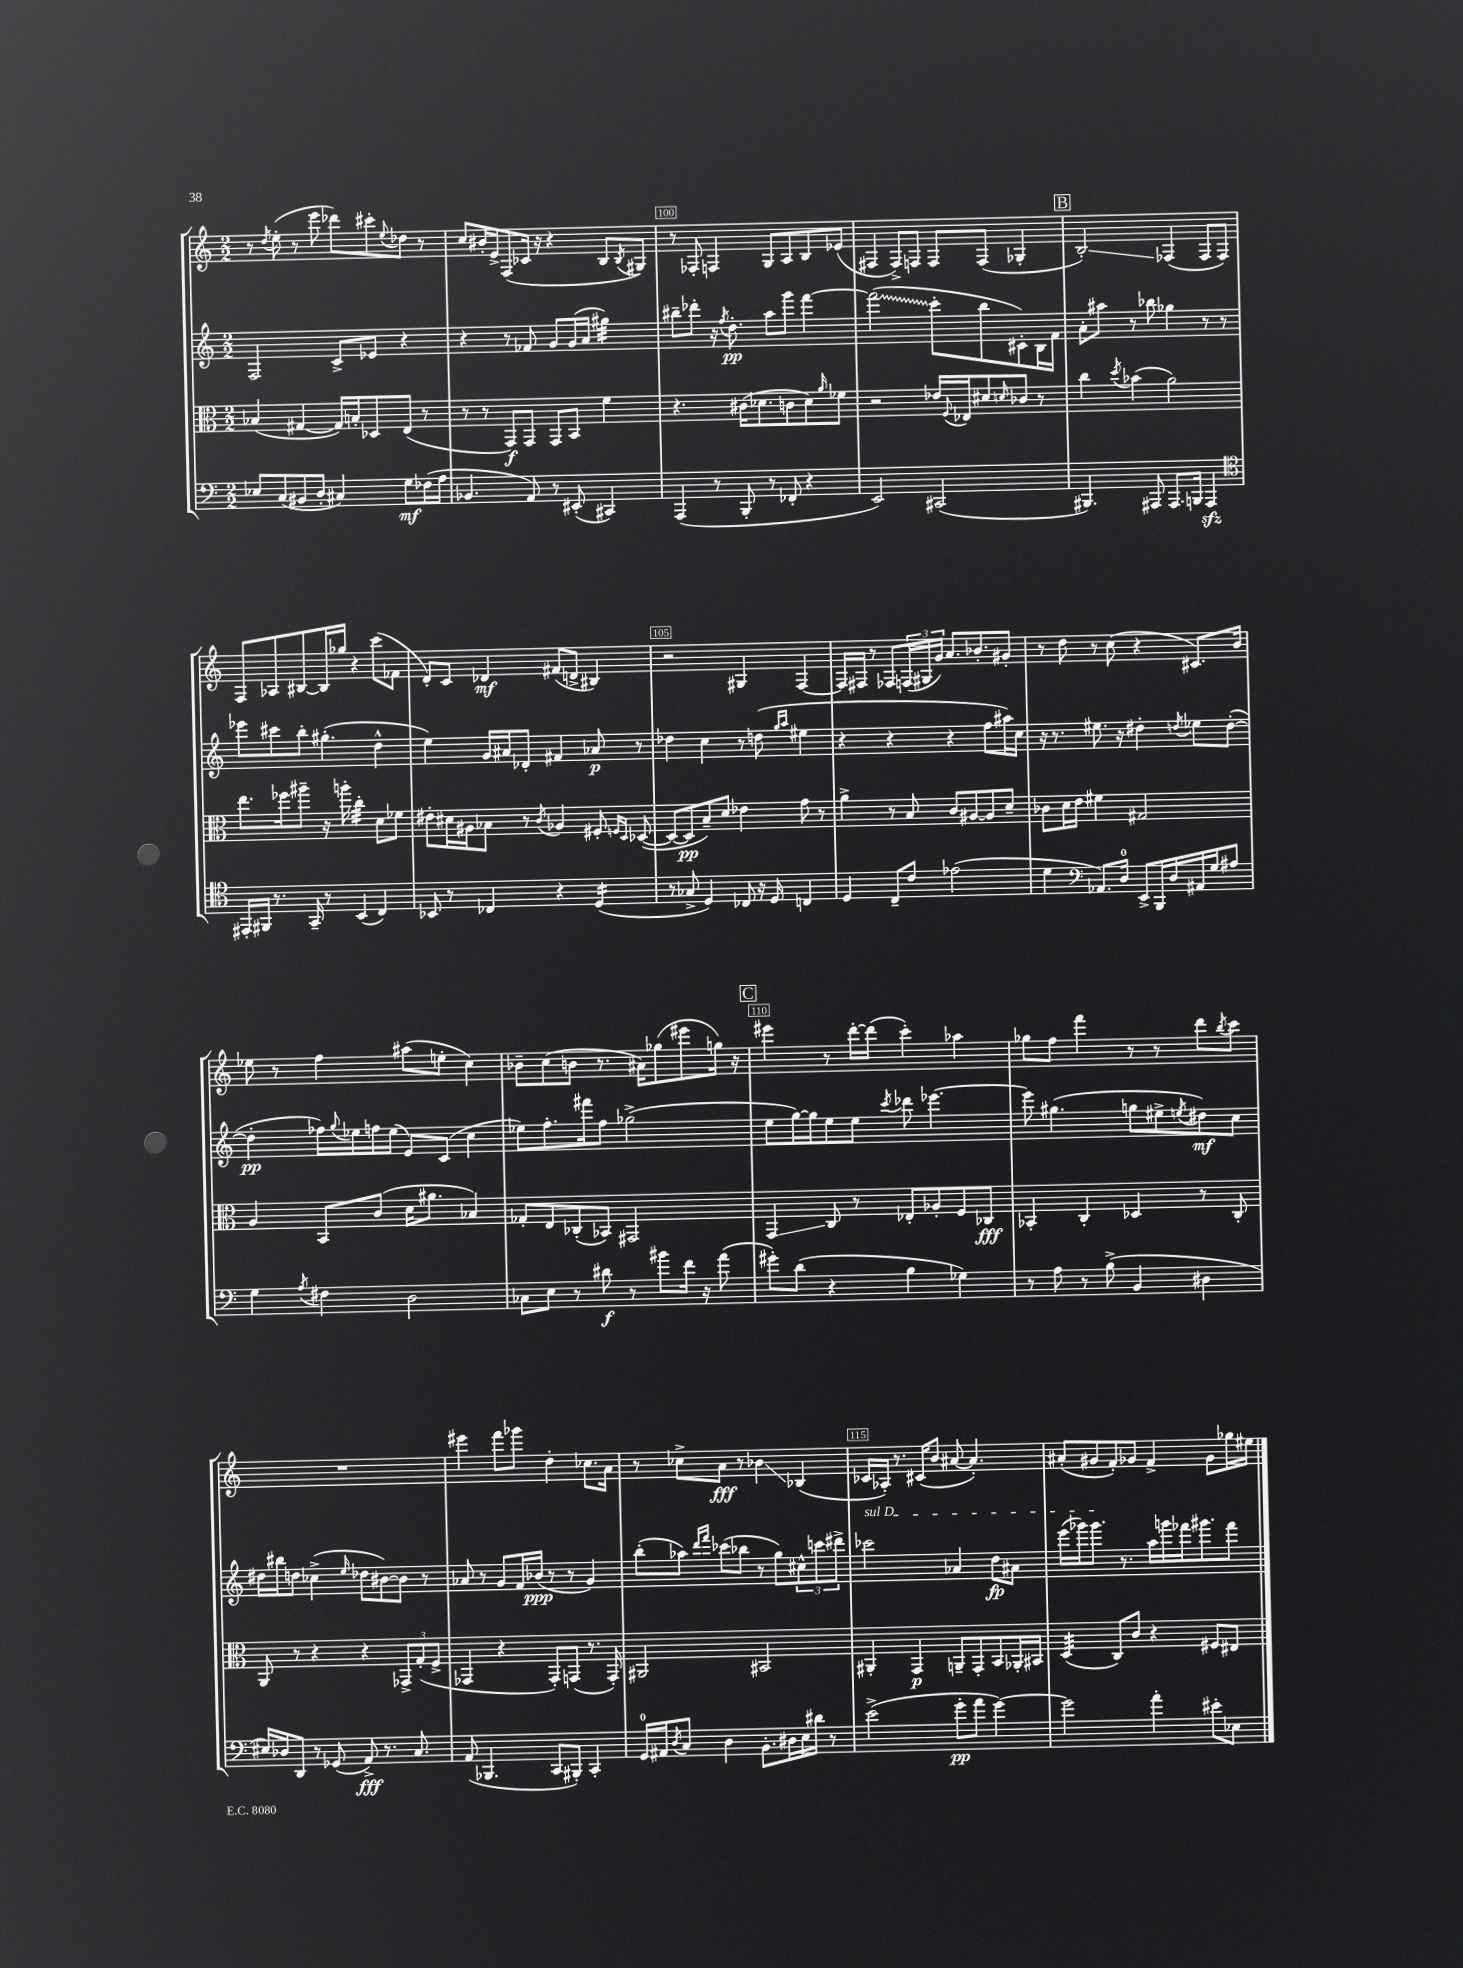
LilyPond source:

<<
\new StaffGroup <<
\new Staff = "s0" {
    \clef treble \key c \major \numericTimeSignature \time 2/2
    r8 \acciaccatura { d''8 } e''8-.( r8 e'''8 des'''8) cis'''8-. \appoggiatura { e''8 } des''8 r8 |
    c''8 bis'16-. e'16-> f8( ces'16 r16 r4 b8 \acciaccatura { b8 } gis8) |
    r8 fes8-. f4 g8 a8 b8 ees'8( |
    fis4 fis8->) f8 f8 f8( ges4-. |
    \mark \markup { \box "B" } b2-.\glissando) fes4( fes8 fes8) |
    f8 aes8 bis8~ bis16 ges''16 r4 c'''8( fes'8 |
    d'8-.) c'8 des'4\mf fis'8( d'8-> bis4) |
    r2 gis4 f4~ |
    f16 fis16 r8 fes8 \tuplet 3/2 { f16( gis16 g'16) } a'8. bes'8.-. gis'8-. |
    r8 d''8 r8 c''8( r4 cis'8.) b'16 |
    ees''8 r8 f''4 ais''8( e''8-. c''4) |
    bes'8-- c''8( b'8 r8. ais'16) ges''8( eis'''8 g''16) r16 |
    \mark \markup { \box "C" } eis'''4 r8 d'''16~-. d'''16( c'''4-.) aes''4 |
    ges''8 f''8 f'''4 r8 r8 d'''8 \acciaccatura { b''8 } c'''8 |
    R1 |
    eis'''4 f'''8 ges'''8 d''4-. ces''8. a'16 |
    r8 ces''8-> a'8\fff r8 bes'4\glissando bes4( |
    ces'16 aes16-.) r8. cis'16( b'8 ais'8~ ais'4.-.) |
    ais'8-.( gis'8 f'8-.) ges'8 f'4-> ges'8 ges''16 eis''16 \bar "|." |
}
\new Staff = "s1" {
    \clef treble \key c \major \numericTimeSignature \time 2/2
    f2 c'8-> ees'8 r4 |
    r4 r8 fes'8 g'8 g'16( a'16 gis''4:32) |
    bis''8-- des'''8-. r16 \acciaccatura { f''8 } d''8.-.\pp a''8 g'''8 f'''4~ |
    \once \override Glissando.style = #'zigzag f'''2\glissando( c'''8-. b''8 cis'8-.) b16 f'16 |
    \mark \markup { \box "B" } a'8-. ais''8 r8 bes''8 ges''4 r8 r8 |
    ees'''8 cis'''8 b''8-. gis''4.-.( d''4-^ |
    e''4) g'16 ais'16 des'8-. fis'4 aes'8\p r8 |
    des''4 c''4 r8 d''8( \grace { g''16 a''16 } eis''4 |
    r4 r4 r4 f''8 ais''16) c''16 |
    r16 r8. eis''8. r16 dis''4-. \acciaccatura { d''8 } ees''8 d''8~-.( |
    d''4-.\pp fes''16) \appoggiatura { g''8 } ees''16 f''16 ees''16( e'8) c'8( c''4 |
    ees''8) f''8.-. fis'''16 f''8 ges''2->( |
    \mark \markup { \box "C" } e''8 g''16~) g''16 e''8 e''8 \acciaccatura { c'''8 } des'''8 ees'''4.~ |
    ees'''8 gis''4.( g''8 eis''8-> \acciaccatura { e''8 } dis''8\mf) c''8 |
    dis''16 bis''16 d''8 ces''4->( \grace { e''16 } des''8 bis'8~) bis'8 r8 |
    aes'8 r8 g'8 f'16 bes'16\ppp( r8 r8 g'4) |
    b''8-.( aes''8) \grace { d'''16 f'''16 } ces'''8( bes''8 r8 g''8) \tuplet 3/2 { cis''8-^ c'''8 dis'''8-> } |
    \once \override TextSpanner.bound-details.left.text = \markup { \italic "sul D" } ces'''2\startTextSpan aes'4 d''8\fp ais'8 |
    e'''16( ges'''16) ges'''8.\stopTextSpan r8. a''16 g'''16 fes'''16 gis'''8. fes'''8 \bar "|." |
}
\new Staff = "s2" {
    \clef alto \key c \major \numericTimeSignature \time 2/2
    bes4( gis4~ gis16) b16-. des8 e8( r8 |
    r8 r8 g,8\f) g,8 g,8 b,8 f'4 |
    r4. cis'16( des'8. c'8 des'8) \grace { a'16 } fes'8 |
    r2 ees'16 \appoggiatura { f8 } ees16 dis'8 \grace { d'16 } ces'8 r8 |
    \mark \markup { \box "B" } c''4 \acciaccatura { d''8 } bes'4( a'2) |
    e''8. fes''16 ais''8-- r16 a''16-. c''4:32-. d'8 fes'8 |
    eis'8-. dis'16 ais16 bes8 r8 \acciaccatura { c'8 } aes4 fis8-. \grace { f16 d16 } des8~( |
    des8~ des8\pp b8--) d'8 ees'4 g'8 r8 |
    a'4-> r8 b8 c'8 ais8~ ais8 d'8-- |
    ces'8 d'16 e'16 fis'4 gis2 |
    a4 b,8 c'8( d'16 ais'8. bes4) |
    ges8-. e8 ces8-.( bes,8) gis,2 |
    \mark \markup { \box "C" } g,4\glissando c8 r8 ees8-. aes8-. f8 ces8\fff |
    bes,4-. c4-. des4 r8 c8-. |
    a,8 r8 r4 r4 \tuplet 3/2 { ges,8-> g8-.( f8-> } |
    ges,4 r4 ges,8-.) g,8( r8. g,16-.) |
    ais,2 bis,2 |
    ais,4-. g,4\p a,8-- g,8-. b,8 aes,16-. bis,16 |
    d4:32( c8) c'8 r4 fis8 eis8 \bar "|." |
}
\new Staff = "s3" {
    \clef bass \key c \major \numericTimeSignature \time 2/2
    ees8 c8( bis,8 d8-. cis4) g8\mf fes16( a16 |
    bes,4. a,8) r8 eis,8-.( cis,4) |
    a,,4( r8 b,,8-. r8 fes,8-. r4 |
    e,2) cis,2( |
    \mark \markup { \box "B" } bis,,4.) ais,,8 ais,,8. b,,16 ais,,4\sfz |
    \clef tenor eis,16-. fis,16 r8. g,16-- r8 b,4( c4) |
    bes,8 r8 ces4 r4 d4:16( |
    r8 ges8-> d4) ces8 r16 d16 c4 |
    d4 c8-- c'8 ees'2( |
    d'4 \clef bass aes,8.) d16-0 e,8-> b,,16 d16 ais,16 g16 ais8 |
    g4 \acciaccatura { a8 } fis4 d2 |
    ces8 e8 r8 dis'8\f r8 bis'8 f'16 r16 a'8( |
    \mark \markup { \box "C" } gis'8-.) d'8( r4 b4 ges4) |
    r8 a8 r8 b8->( b,4 dis4 |
    eis16) des16 d,8 r8 ges,8( a,8->\fff) r8. c8. |
    a,8( bes,,4. c,8 bis,,8-.) c,4-. |
    g,16-0 ais,16 \acciaccatura { d8 } c8 d4 b,8.-. dis16 e16 dis'16 r8 |
    e'2->( g'8-.\pp a'8 g'4~) |
    g'2 a'4-. eis'8-. ees8 \bar "|." |
}
>>
>>
\layout { \context { \Score currentBarNumber = #98 \override BarNumber.break-visibility = ##(#f #t #t) barNumberVisibility = #(every-nth-bar-number-visible 5) \override BarNumber.stencil = #(make-stencil-boxer 0.1 0.3 ly:text-interface::print) } }
